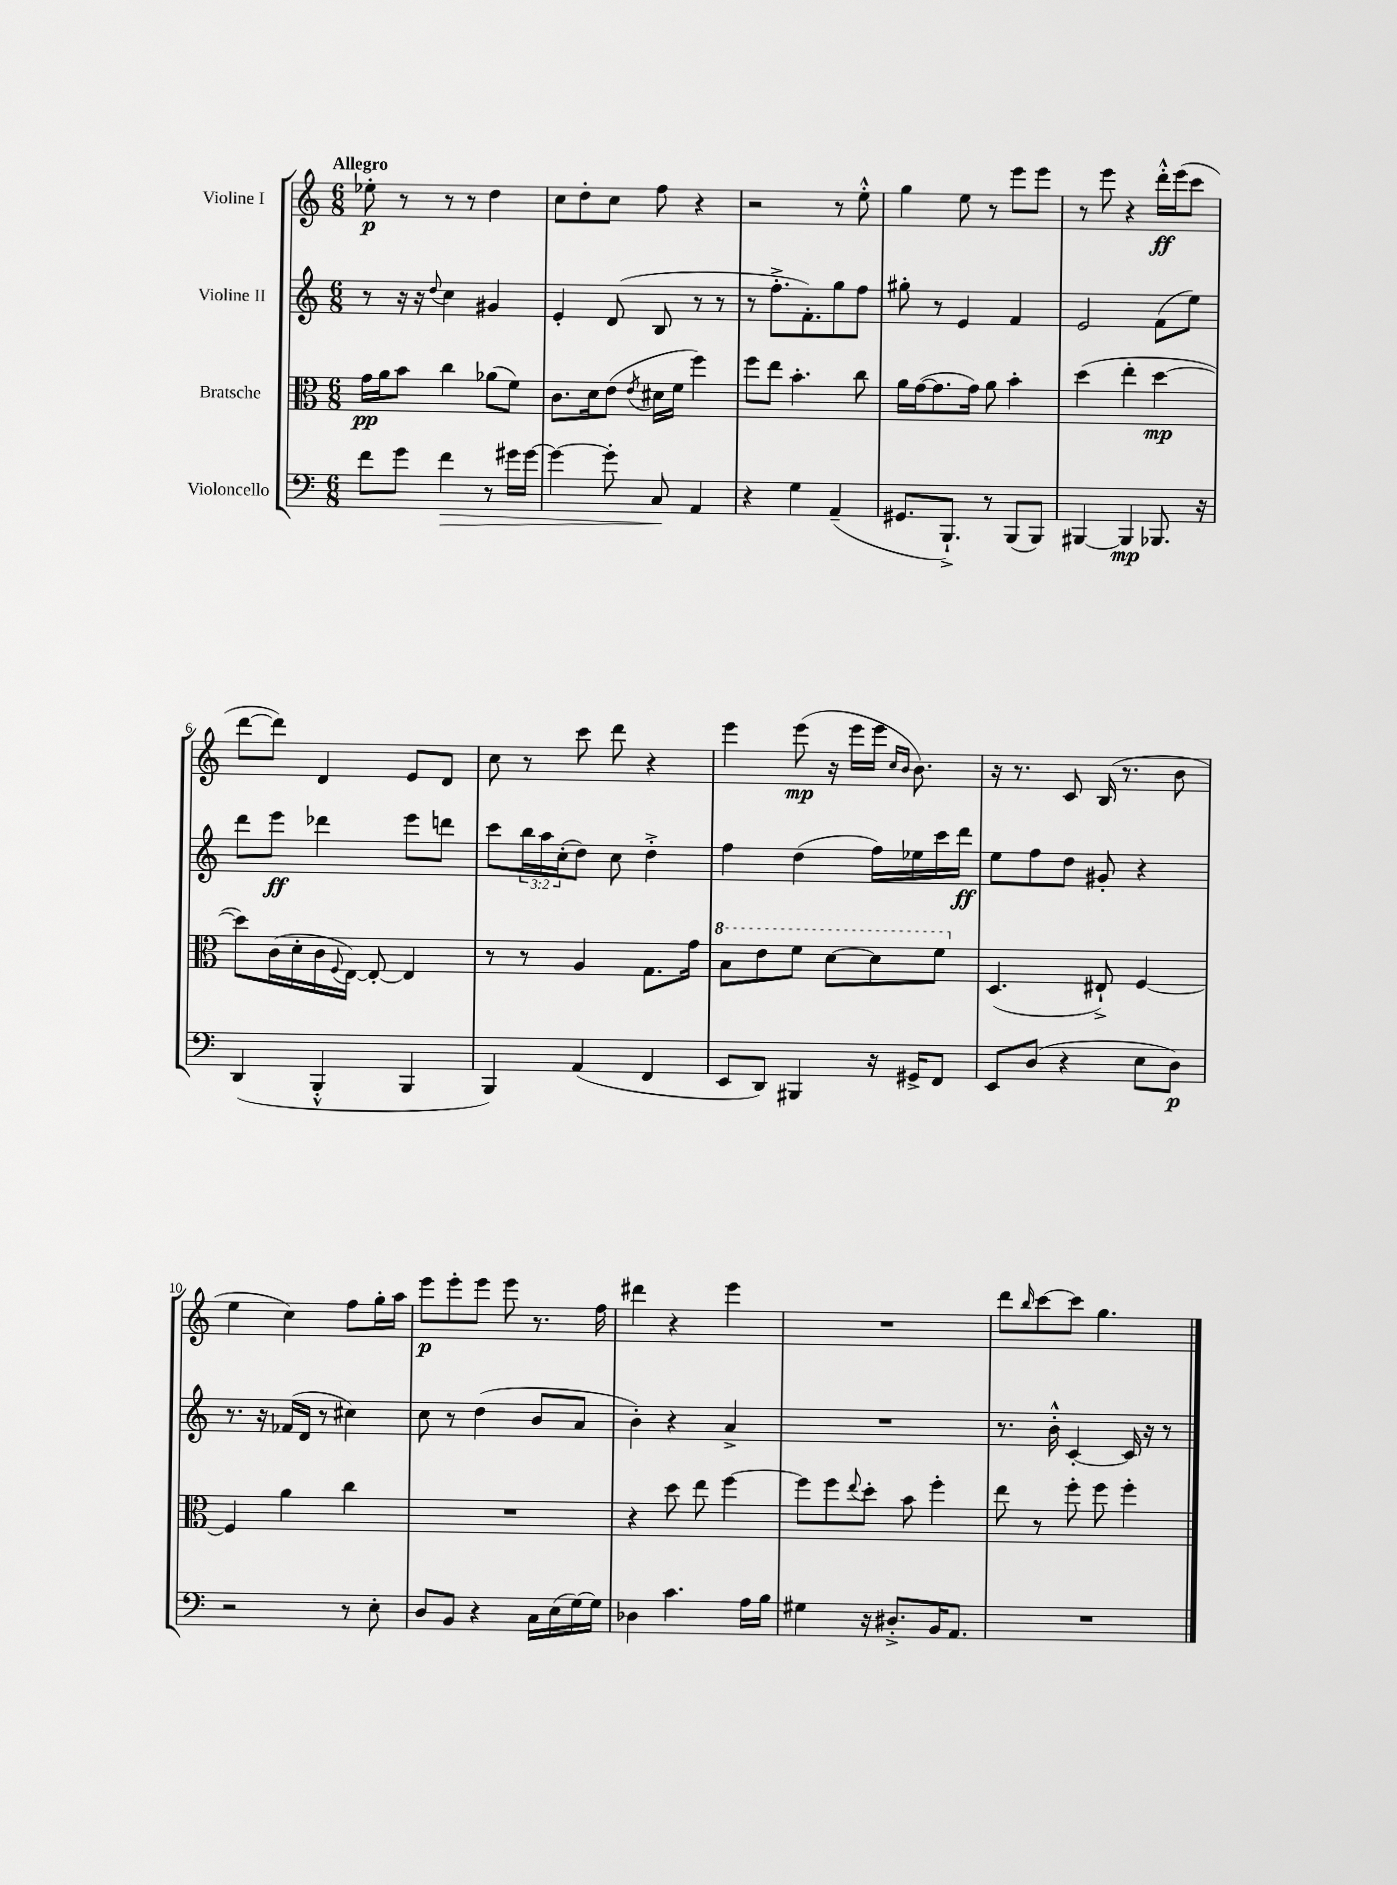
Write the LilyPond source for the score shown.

<<
\new StaffGroup <<
\new Staff = "s0" \with { instrumentName = "Violine I" } {
    \clef treble \key c \major \numericTimeSignature \time 6/8 \tempo "Allegro"
    ees''8-.\p r8 r8 r8 d''4 |
    c''8 d''8-. c''8 f''8 r4 |
    r2 r8 e''8-.-^ |
    g''4 e''8 r8 e'''8 e'''8 |
    r8 e'''8 r4 d'''16-.-^\ff e'''16( c'''8 |
    d'''8~ d'''8) d'4 e'8 d'8 |
    c''8 r8 c'''8 d'''8 r4 |
    e'''4 e'''8\mp( r16 e'''16 e'''16 \grace { c''16 b'16 } b'8.) |
    r16 r8. c'8 b16( r8. b'8 |
    e''4 c''4) f''8 g''16-. a''16 |
    e'''8\p e'''8-. e'''8 e'''8 r8. f''16 |
    dis'''4 r4 e'''4 |
    R2. |
    d'''8 \grace { b''16 } c'''8~ c'''8 g''4. \bar "|." |
}
\new Staff = "s1" \with { instrumentName = "Violine II" } {
    \clef treble \key c \major \numericTimeSignature \time 6/8 \override Staff.TupletNumber.text = #tuplet-number::calc-fraction-text
    r8 r16 r16 \appoggiatura { d''8 } c''4 gis'4 |
    e'4-. d'8( b8 r8 r8 |
    r8 f''8.-.-> f'8.-.) g''8 f''8 |
    gis''8-. r8 e'4 f'4 |
    e'2 f'8( e''8) |
    d'''8 e'''8\ff des'''4 e'''8 d'''8 |
    c'''8 \tuplet 3/2 { b''16 a''16 c''16-.( } d''8) c''8 d''4-.-> |
    f''4 d''4( f''16) ees''16 c'''16 d'''16\ff |
    e''8 f''8 d''8 gis'8-. r4 |
    r8. r16 fes'16( d'16 r8 cis''4) |
    c''8 r8 d''4( b'8 a'8 |
    b'4-.) r4 a'4-> |
    R2. |
    r8. b'16-.-^ c'4~-. c'16 r16 r8 \bar "|." |
}
\new Staff = "s2" \with { instrumentName = "Bratsche" } {
    \clef alto \key c \major \numericTimeSignature \time 6/8
    g'16\pp a'16 b'8 c''4 aes'8( f'8) |
    c'8. d'16 e'8( \acciaccatura { e'8 } dis'16 f'16 f''4) |
    f''8 e''8 b'4.-. c''8 |
    a'16 g'16~( g'8. g'16) a'8 b'4-. |
    d''4( e''4-. d''4~\mp |
    d''8) c'16( d'16-. c'16 \appoggiatura { f8 } e16~) e8~-. e4 |
    r8 r8 a4 g8. g'16 |
    \ottava #1 b'8 e''8 f''8 d''8~ d''8 f''8 \ottava #0 |
    d4.( eis8-!->) f4~ |
    f4 a'4 c''4 |
    R2. |
    r4 d''8 e''8 f''4~ |
    f''8 f''8 \appoggiatura { e''8 } d''8-. b'8 f''4-. |
    e''8 r8 f''8-. f''8 f''4-. \bar "|." |
}
\new Staff = "s3" \with { instrumentName = "Violoncello" } {
    \clef bass \key c \major \numericTimeSignature \time 6/8
    f'8 g'8 f'4\> r8 gis'16 gis'16~ |
    gis'4~ gis'8-. c8\! a,4 |
    r4 g4 a,4--( |
    gis,8. b,,8.-!->) r8 b,,8( b,,8) |
    bis,,4~ bis,,4\mp bes,,8. r16 |
    d,4( b,,4-.-^ b,,4 |
    b,,4) a,4( f,4 |
    e,8 d,8) bis,,4 r16 gis,16-> f,8 |
    e,8 d8( r4 e8 d8\p) |
    r2 r8 e8-. |
    d8 b,8 r4 c16 e16( g16~) g16 |
    des4 c'4. a16 b16 |
    gis4 r16 dis8.-.-> b,16 a,8. |
    R2. \bar "|." |
}
>>
>>
